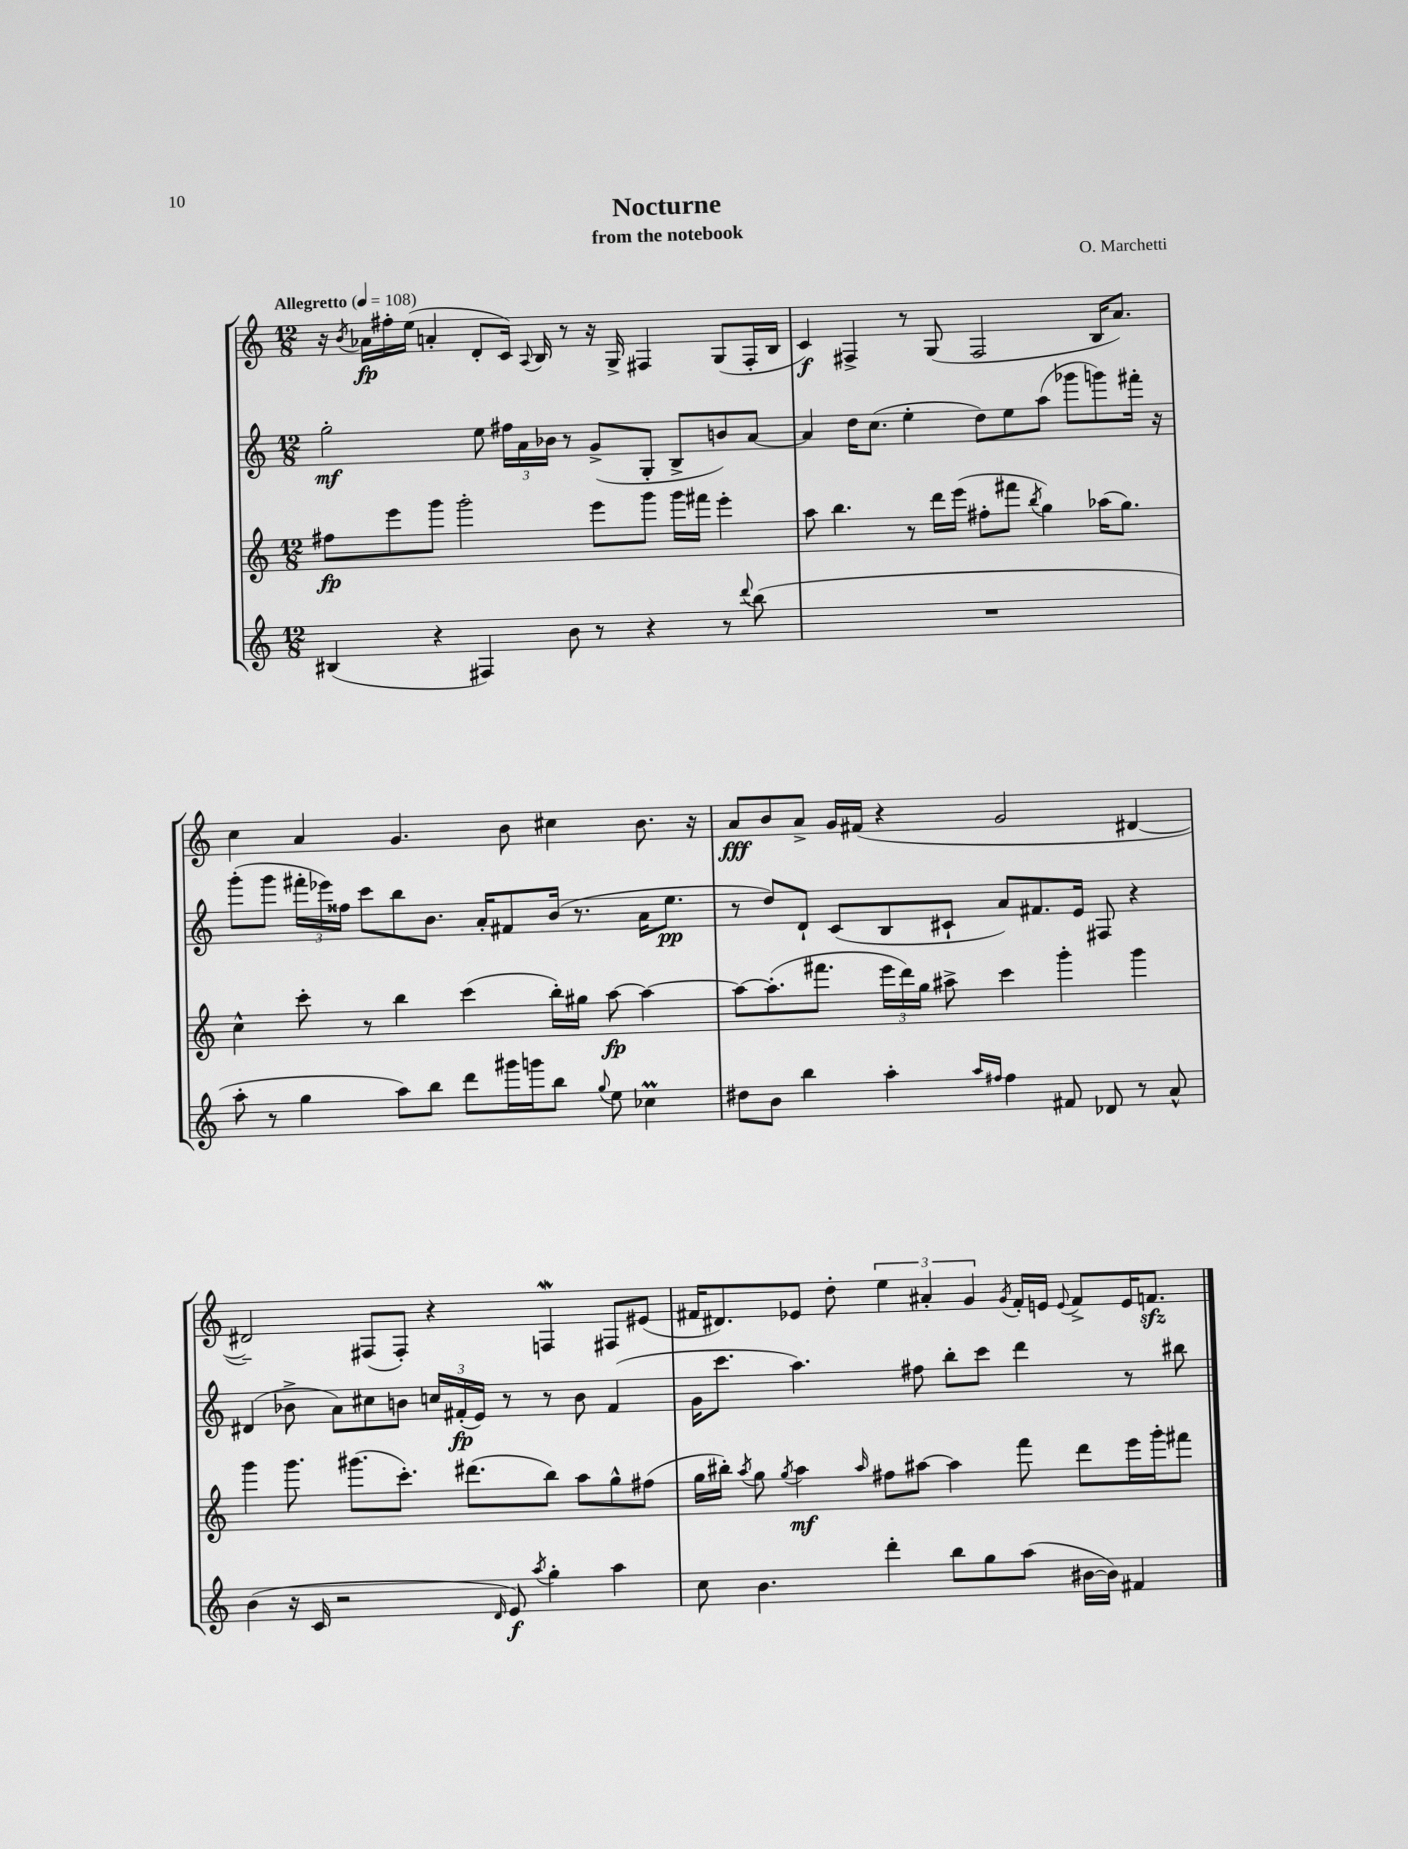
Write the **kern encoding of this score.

**kern	**dynam	**kern	**dynam	**kern	**dynam	**kern	**dynam
*part4	*part4	*part3	*part3	*part2	*part2	*part1	*part1
*staff4	*staff4	*staff3	*staff3	*staff2	*staff2	*staff1	*staff1
*clefG2	*	*clefG2	*	*clefG2	*	*clefG2	*
*k[]	*	*k[]	*	*k[]	*	*k[]	*
*M12/8	*	*M12/8	*	*M12/8	*	*M12/8	*
*MM108	*	*MM108	*	*MM108	*	*MM108	*
=1	=1	=1	=1	=1	=1	=1	=1
!	!	!	!	!	!	!LO:TX:a:B:t=Allegretto	!
(4B#X/	.	8ff#X\L	fp	2gg'\	mf	16r	.
.	.	.	.	.	.	8qb/	.
.	.	.	.	.	.	16a-X\LL	fp
.	.	8eee\	.	.	.	16ff#X'\	.
.	.	.	.	.	.	(16ee\JJ	.
4r	.	8ggg\J	.	.	.	4an'/	.
.	.	2ggg'\	.	.	.	.	.
4F#X/)	.	.	.	8ee\	.	8d'/L	.
.	.	.	.	24ff#X\LL	.	16c/Jk)	.
.	.	.	.	24a\	.	.	.
.	.	.	.	.	.	8qqA/	.
.	.	.	.	.	.	16B/	.
.	.	.	.	24b-X\JJ	.	.	.
8b\	.	.	.	8r	.	8r	.
8r	.	8eee\L	.	(8g^/L	.	16r	.
.	.	.	.	.	.	16G^/	.
4r	.	8ggg\J	.	8G'/J	.	4F#X/	.
.	.	16ggg\LL	.	8B^/L	.	.	.
.	.	16fff#X\JJ	.	.	.	.	.
8r	.	4eee'\	.	8bn/)	.	(8G/L	.
8qqddd/	.	.	.	.	.	.	.
(8bb\	.	.	.	[8a/J	.	16F#'/L	.
.	.	.	.	.	.	16B/JJ	.
=2	=2	=2	=2	=2	=2	=2	=2
1.r	.	8aa\	.	4a/]	.	4c/)	f
.	.	4.bb\	.	.	.	.	.
.	.	.	.	16dd\KL	.	4F#X^/	.
.	.	.	.	(8.cc\J	.	.	.
.	.	8r	.	4ee'\	.	8r	.
.	.	16ddd\LL	.	.	.	(8G/	.
.	.	(16eee\JJ	.	.	.	.	.
.	.	8ff#X'\L	.	8dd\L)	.	2F#/	.
.	.	8fff#X\J	.	8ee\	.	.	.
.	.	8qbb/	.	.	.	.	.
.	.	4gg\)	.	(8aa\J	.	.	.
.	.	.	.	8ggg-X\L	.	.	.
.	.	(16aa-X\KL	.	8gggn\)	.	16B/KL	.
.	.	8.gg\J)	.	.	.	8.a/J)	.
.	.	.	.	16fff#X'\Jk	.	.	.
.	.	.	.	16r	.	.	.
!!LO:LB:g=z
=3	=3	=3	=3	=3	=3	=3	=3
8aa'\	.	4cc^^\	.	(8ggg'\L	.	4cc\	.
8r	.	.	.	8ggg\J	.	.	.
4gg\	.	8ccc'\	.	24fff#X'\LL	.	4a/	.
.	.	.	.	24eee-X\)	.	.	.
.	.	.	.	24ff##X\JJ	.	.	.
.	.	8r	.	8ccc\L	.	.	.
8aa\L)	.	4bb\	.	8bb\	.	4.g/	.
8bb\J	.	.	.	8.b\J	.	.	.
8ddd\L	.	(4ccc\	.	.	.	.	.
.	.	.	.	16a'/KL	.	.	.
16ggg#X\L	.	.	.	8f#X/	.	8b\	.
16gggn\J	.	.	.	.	.	.	.
8bb\J	.	16bb'\LL)	.	(16b/Jk	.	4cc#X\	.
.	.	16gg#X\JJ	.	8.r	.	.	.
8qqgg/	.	.	.	.	.	.	.
8ee\	.	[8aa\	fp	.	.	.	.
4cc-XM\	.	4aa\_	.	16a\KL	.	8.b\	.
.	.	.	.	8.ee\J	pp	.	.
.	.	.	.	.	.	16r	.
=4	=4	=4	=4	=4	=4	=4	=4
8dd#X\L	.	8aa\L_	.	8r	.	8a/L	fff
8b\J	.	(8.aa'\]	.	8dd/L)	.	8b/	.
4bb\	.	.	.	8d`/J	.	8a^/J	.
.	.	8.fff#X\J	.	.	.	.	.
.	.	.	.	(8c/L	.	16g/LL	.
.	.	.	.	.	.	(16f#X/JJ	.
4aa'\	.	24eee\LL	.	8B/	.	4r	.
.	.	24ddd\)	.	.	.	.	.
.	.	24gg\JJ	.	.	.	.	.
.	.	8aa#X^\	.	8c#X`/J	.	.	.
16qqaa/LL	.	.	.	.	.	.	.
16qqff#X/JJ	.	.	.	.	.	.	.
4ff#\	.	4ccc\	.	8a/L)	.	2g/	.
.	.	.	.	8.f#X/	.	.	.
8f#X/	.	4ggg'\	.	.	.	.	.
.	.	.	.	16e/Jk	.	.	.
8d-X/	.	.	.	8F#X/	.	.	.
8r	.	4ggg\	.	4r	.	[4d#X/	.
8a^^/	.	.	.	.	.	.	.
!!LO:LB:g=z
=5	=5	=5	=5	=5	=5	=5	=5
(4b\	.	4ggg\	.	(4d#X/	.	2d#X~/])	.
16r	.	8.ggg\	.	8b-X^\	.	.	.
16c/	.	.	.	.	.	.	.
2r	.	.	.	8a\L)	.	.	.
.	.	(8.ggg#X\L	.	.	.	.	.
.	.	.	.	8cc#X\	.	(8F#X/L	.
.	.	8.ccc'\J)	.	8bn\J	.	8F#'/J)	.
.	.	.	.	24ccn/LL	.	4r	.
.	.	.	.	(24f#X'/	fp	.	.
.	.	(8.ddd#X\L	.	.	.	.	.
.	.	.	.	24e/JJ)	.	.	.
16qqd/	.	.	.	.	.	.	.
8e/)	f	.	.	8r	.	.	.
8qaa/	.	.	.	.	.	.	.
4gg'\	.	8bb\J)	.	8r	.	4Fnw/	.
.	.	8aa\L	.	8b\	.	.	.
4aa\	.	8gg^^\	.	(4f#/	.	8F#X/L	.
.	.	(8ff#X\J	.	.	.	(8e#X/J	.
=6	=6	=6	=6	=6	=6	=6	=6
8cc\	.	16gg\LL	.	16g\KL	.	16f#X/KL	.
.	.	16bb#X'\JJ)	.	8.ccc\J	.	8.d#X/)	.
.	.	8qaa/	.	.	.	.	.
4.b\	.	8gg\	.	.	.	.	.
.	.	8qgg/	.	.	.	.	.
.	.	4aa\	mf	4.aa\)	.	8e-X/J	.
.	.	.	.	.	.	8dd'\	.
.	.	16qqaa/	.	.	.	.	.
4ddd'\	.	8ff#X\L	.	.	.	6ee\	.
.	.	[8aa#X\J	.	8ff#X\	.	.	.
.	.	.	.	.	.	6a#X'/	.
8bb\L	.	4aa#\]	.	8bb'\L	.	.	.
.	.	.	.	.	.	6g/	.
8gg\	.	.	.	8ccc\J	.	.	.
.	.	.	.	.	.	8qg/	.
(8aa\J	.	8fff\	.	4ddd\	.	16f#'/LL	.
.	.	.	.	.	.	16en/JJ	.
.	.	.	.	.	.	8qqe/	.
[16b#X\LL	.	8ddd\L	.	.	.	8f#^/L	.
16b#\JJ])	.	.	.	.	.	.	.
4f#X/	.	16eee\L	.	8r	.	16e/K	.
.	.	16ggg'\J	.	.	.	8.fnzz/J	.
.	.	8fff#X\J	.	8bb#X\	.	.	.
==	==	==	==	==	==	==	==
*-	*-	*-	*-	*-	*-	*-	*-
